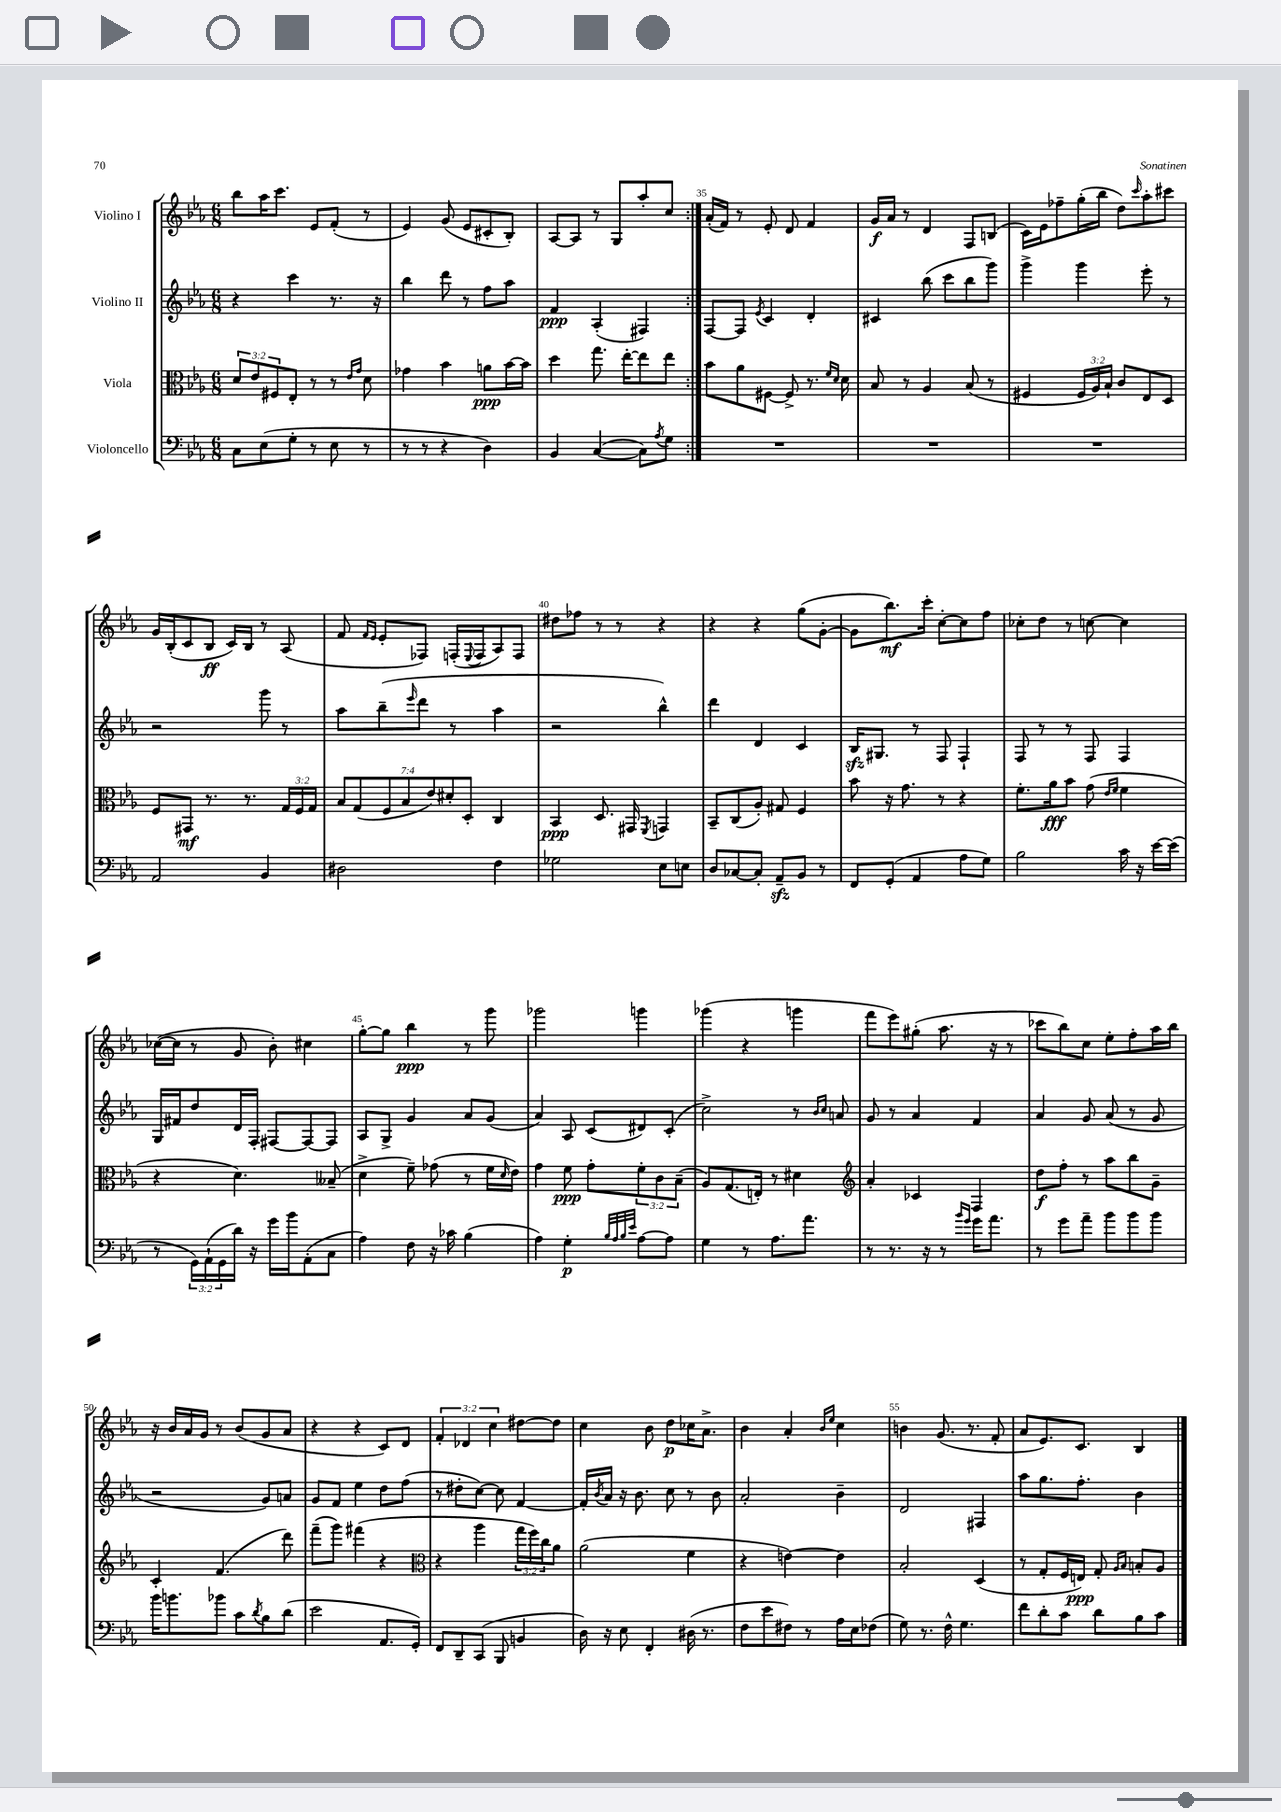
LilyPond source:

<<
\new StaffGroup <<
\new Staff = "s0" \with { instrumentName = "Violino I" } {
    \clef treble \key ees \major \numericTimeSignature \time 6/8 \override Staff.TupletNumber.text = #tuplet-number::calc-fraction-text
    \repeat volta 2 { bes''8 aes''16 c'''8. ees'8 f'8-.( r8 |
    ees'4) g'8( ees'8 cis'8-. bes8-.) |
    aes8~ aes8 r8 g8 aes''8-. c''8 | }
    aes'16-.( f'16) r8 ees'8-. d'8 f'4 |
    g'16\f aes'16 r8 d'4 f8 b8( |
    c'16) ees'16 fes''8-- g''16-.( bes''16 d''8) \grace { c'''16 } aes''8-. cis'''8 |
    g'16 bes16-.( c'8 bes8\ff c'16) bes16 r8 aes8( |
    f'8 \grace { f'16 ees'16 } ees'8-. fes8) f16-.( \appoggiatura { ees8 } f16 aes8) f8 |
    dis''8 fes''8 r8 r8 r4 |
    r4 r4 g''8( g'8~-. |
    g'8 bes''8.\mf) c'''16-. c''8~-. c''8 f''8 |
    ces''8-. d''8 r8 c''8~ c''4 |
    ces''16~( ces''16 r8 g'8 bes'8-.) cis''4 |
    g''8~-. g''8 bes''4\ppp r8 g'''8 |
    ges'''2 g'''4 |
    ges'''4( r4 g'''4 |
    f'''8 ees'''8) gis''8-.( aes''8. r16 r8 |
    ces'''8 bes''8) c''8 ees''8-. f''8-. aes''16 bes''16 |
    r16 bes'16 aes'16 g'16 r8 bes'8( g'8 aes'8 |
    r4 r4 c'8) d'8 |
    \tuplet 3/2 { f'4-. des'4 c''4 } dis''8~ dis''8 |
    c''4 bes'8 d''8\p ces''16 aes'8.-> |
    bes'4 aes'4-. \grace { bes'16 ees''16 } c''4 |
    b'4 g'8.( r8. f'8-. |
    aes'8 ees'8.) c'8. bes4 \bar "|." |
}
\new Staff = "s1" \with { instrumentName = "Violino II" } {
    \clef treble \key ees \major \numericTimeSignature \time 6/8
    \repeat volta 2 { r4 c'''4 r8. r16 |
    bes''4 d'''8 r8 f''8 aes''8 |
    f'4\ppp aes4-.( fis4) | }
    f8~ f8 \acciaccatura { ees'8 } c'4 d'4-. |
    cis'4 bes''8( c'''8 bes''8 g'''8) |
    g'''4-> g'''4 ees'''8-. r8 |
    r2 g'''8 r8 |
    aes''8 bes''8--( \grace { ees'''16 } d'''8 r8 aes''4 |
    r2 bes''4-^) |
    d'''4 d'4 c'4 |
    bes16\sfz gis8. r8 f8 f4-! |
    f8 r8 r8 f8 f4 |
    g16 fis'16 d''8 d'16 f16-. fis8~ fis8~ fis8 |
    aes8 g8-> g'4 aes'8 g'8( |
    aes'4) aes8 c'8( dis'8) c'8-.( |
    c''2->) r8 \grace { bes'16 c''16 } a'8 |
    g'8 r8 aes'4 f'4 |
    aes'4 g'8 aes'8( r8 g'8 |
    r2 g'8) a'8 |
    g'8 f'8 ees''4 d''8 f''8( |
    r8 dis''8-. c''8~) c''8 f'4~ |
    f'16-. \acciaccatura { bes'8 } aes'16 r16 bes'8. c''8 r8 bes'8 |
    aes'2-. bes'4-- |
    d'2 fis4 |
    aes''8 g''8. f''8.-. bes'4 \bar "|." |
}
\new Staff = "s2" \with { instrumentName = "Viola" } {
    \clef alto \key ees \major \numericTimeSignature \time 6/8 \override Staff.TupletNumber.text = #tuplet-number::calc-fraction-text
    \repeat volta 2 { \tuplet 3/2 { d'8 ees'8 fis8 } ees8-. r8 r8 \grace { ees'16 g'16 } d'8 |
    ges'4 bes'4 a'8\ppp bes'16~ bes'16 |
    d''4 g''8. ees''16~-. ees''8 ees''8 | }
    bes'8 aes'8 fis8~ fis8-> r8. \grace { f'16 d'16 } d'16 |
    bes8 r8 aes4 bes8( r8 |
    fis4 \tuplet 3/2 { fis16 aes16) bes16-! } c'8 ees8 d8 |
    f8 gis,8\mf r8. r8. \tuplet 3/2 { g16 f16 g16 } |
    \tuplet 7/4 { bes8 g8( f8 bes8 ees'8) dis'8-. d8-. } c4 |
    bes,4\ppp d8. gis,16 \acciaccatura { f,8 } g,4 |
    bes,8-- c8( aes8-.) gis8 f4 |
    bes'8 r16 g'8. r8 r4 |
    f'8.-. aes'16\fff bes'8 g'8( \grace { ees'16 f'16 } f'4 |
    r4 d'4.) beses8--( |
    d'4-> f'8--) ges'8( r8 f'16 \grace { d'16 } ees'16) |
    g'4 f'8\ppp g'8-. \tuplet 3/2 { f'8-. c'8 bes8--( } |
    aes8) g8.( e16-.) r8 dis'4 |
    \clef treble aes'4-. ces'4 f4 |
    d''8\f f''8-. r8 aes''8 bes''8 g'8-- |
    c'4-. f'4.( d'''8) |
    f'''8--( g'''8) fis'''4( r4 |
    \clef alto r4 aes''4 \tuplet 3/2 { g''16 f''16) c''16 } aes'8 |
    aes'2( f'4 |
    r4 e'4~) e'4 |
    bes2-. d4( |
    r8 g8-. f16 e16\ppp) g8-. \grace { aes16 bes16 } b8-. aes8 \bar "|." |
}
\new Staff = "s3" \with { instrumentName = "Violoncello" } {
    \clef bass \key ees \major \numericTimeSignature \time 6/8 \override Staff.TupletNumber.text = #tuplet-number::calc-fraction-text
    \repeat volta 2 { c8 ees8( g8-. r8 ees8 r8 |
    r8 r8 r4 d4) |
    bes,4 c4~( c8) \acciaccatura { aes8 } g8 | }
    R2. |
    R2. |
    R2. |
    aes,2 bes,4 |
    dis2 f4 |
    ges2 ees8 e8 |
    d8 ces8~ ces8-. aes,8--\sfz bes,8 r8 |
    f,8 g,8-.( aes,4 aes8 g8) |
    bes2 c'16 r16 ees'16~ ees'16( |
    r8 \tuplet 3/2 { g,16) aes,16-!( g,16 } d'16) r16 g'16 bes'16 aes,8-.( c8 |
    aes4) f8 r16 ces'16 bes4( |
    aes4) g4-.\p \grace { bes32 aes32 bes32 ees'32 } aes8~ aes8 |
    g4 r8 aes8. aes'8. |
    r8 r8. r16 r8 \grace { bes'16 g'16 } g'16 aes'8. |
    r8 g'8 aes'8-- bes'8 bes'8 bes'8 |
    bes'16 b'8. bes'8 c'8 \acciaccatura { d'8 } bes8 d'8( |
    ees'2 aes,8. g,16-.) |
    f,8 d,8-- c,8( bes,,8 b,4 |
    d16) r16 ees8 f,4-. dis16( r8. |
    f8 ees'8 fis8) r8 aes16 ees16 fes8( |
    g8) r8. f16-^ g4. |
    f'8 d'8-. c'8 d'8 bes8 c'8 \bar "|." |
}
>>
>>
\layout { \context { \Score currentBarNumber = #32 \override BarNumber.break-visibility = ##(#f #t #t) barNumberVisibility = #(every-nth-bar-number-visible 5) } }
